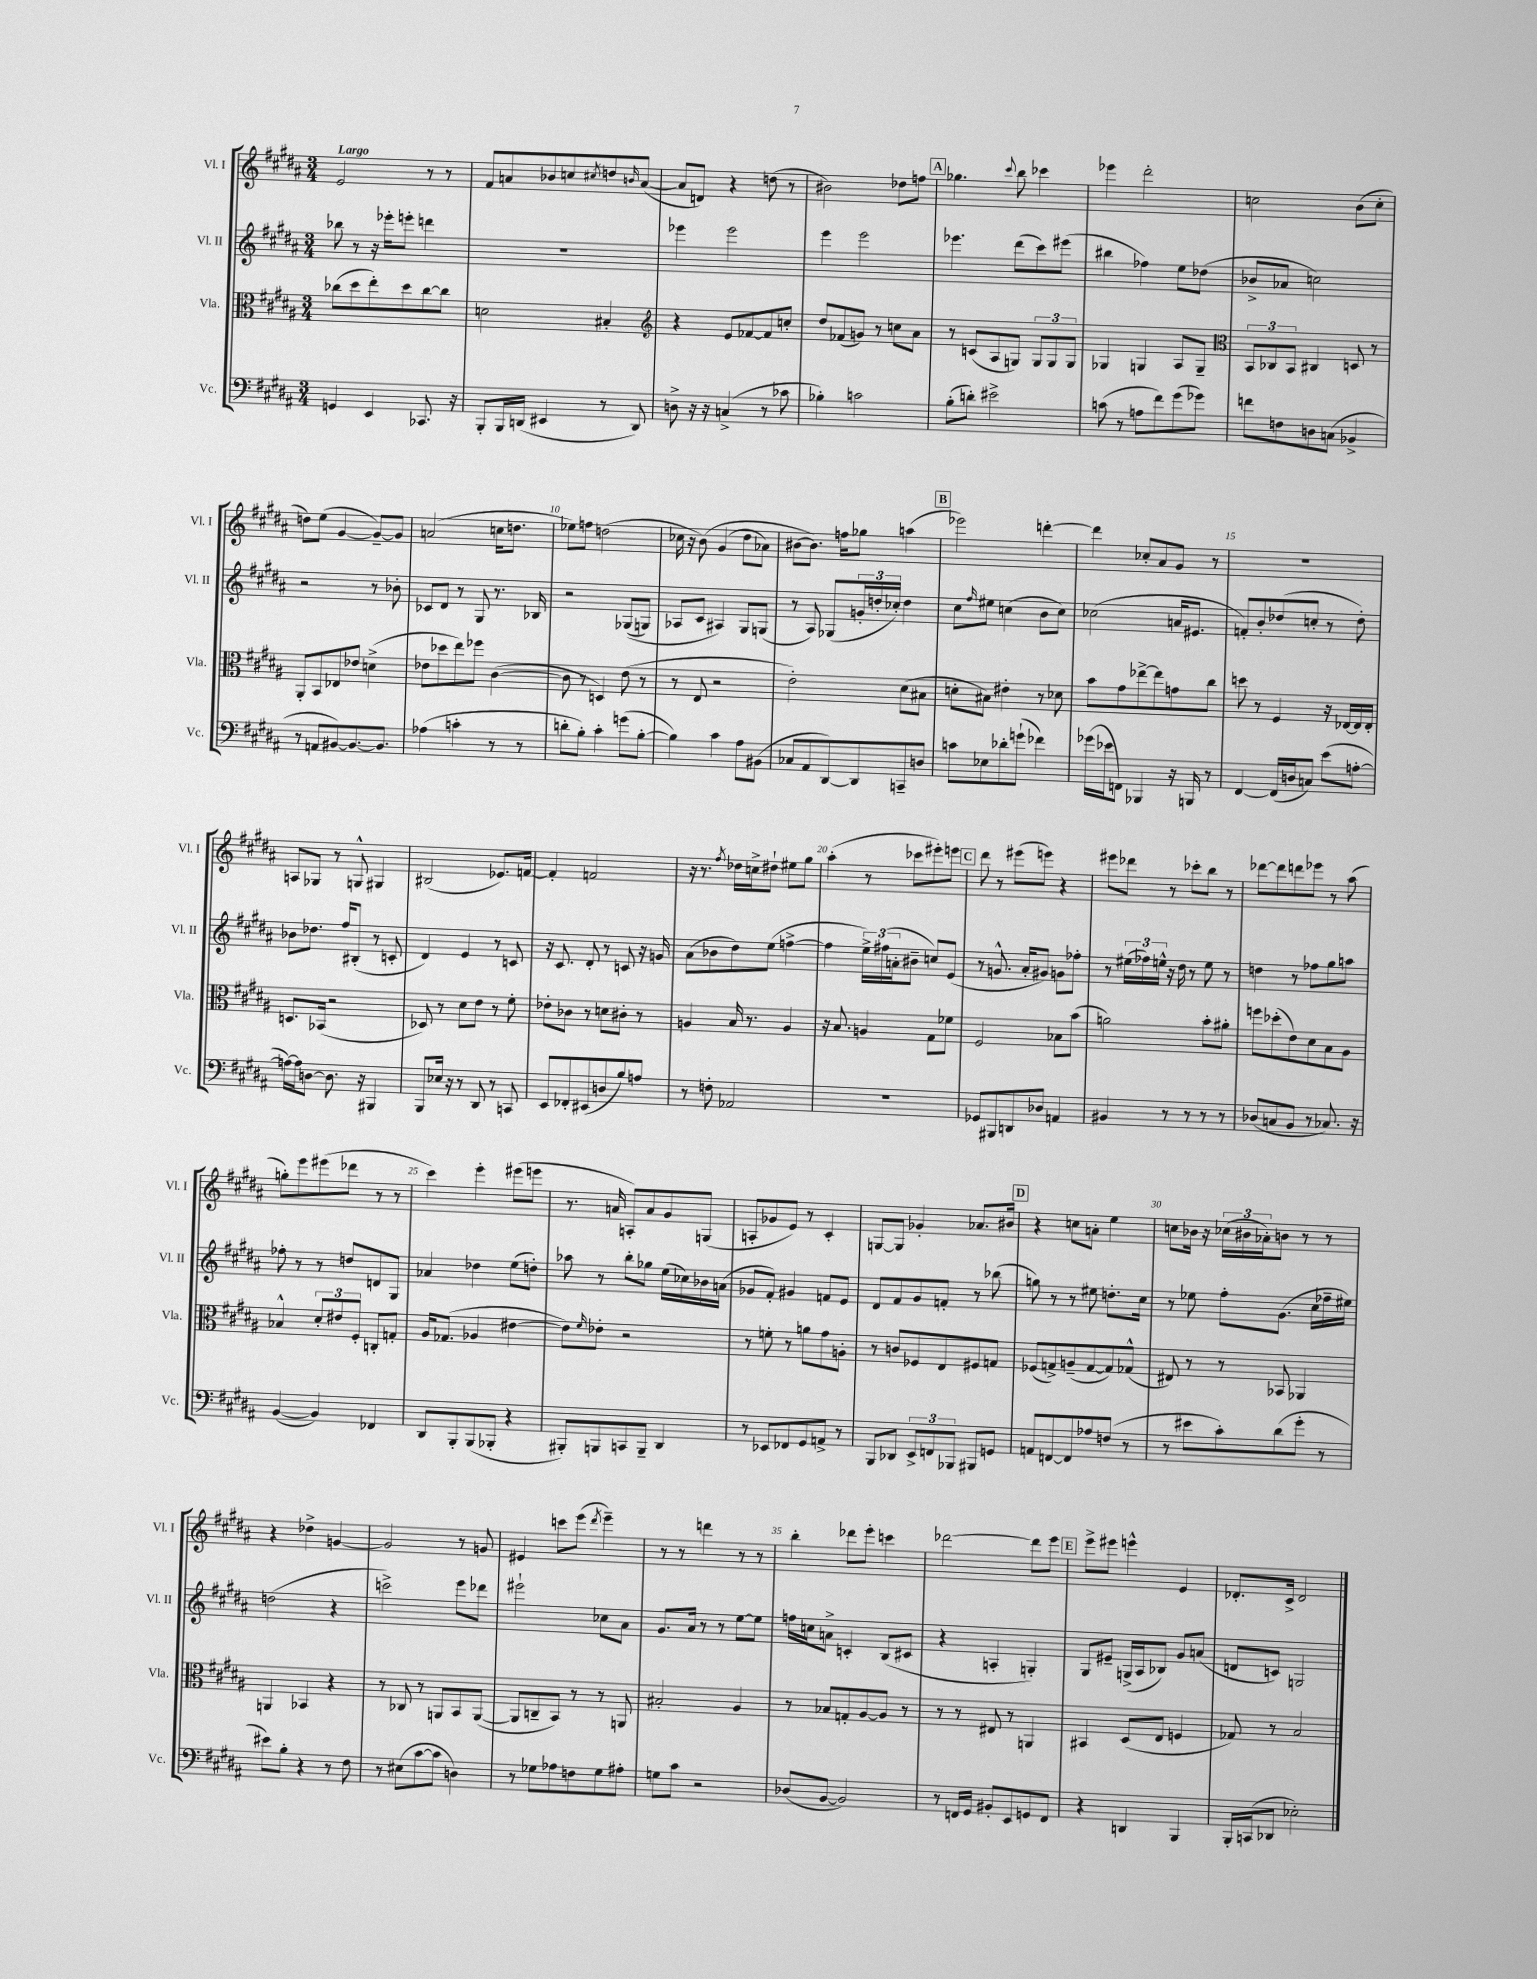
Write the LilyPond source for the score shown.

<<
\new StaffGroup <<
\new Staff = "s0" \with { instrumentName = "Vl. I" shortInstrumentName = "Vl. I" } {
    \clef treble \key b \major \numericTimeSignature \time 3/4 \tempo "Largo"
    e'2 r8 r8 |
    fis'8 a'8 bes'8 c''8 \acciaccatura { cis''8 } d''8 \grace { b'16 } a'8~( |
    a'8 d'8) r4 d''8( r8 |
    bis'2) des''8 f''8 |
    \mark \markup { \box "A" } ges''4. \appoggiatura { cis'''8 } b''8 ces'''4 |
    ees'''4 dis'''2-. |
    c''2 b'8( c''8-. |
    d''8) e''8( gis'4~ gis'8~--) gis'8 |
    a'2( c''16 d''8. |
    ees''8) f''8 d''2( |
    ces''16 r16 b'8)\( gis'4( dis''8 aes'8) |
    bis'8~ bis'8.\) f''16 ges''8 a''4( |
    \mark \markup { \box "B" } ees'''2) d'''4~-. |
    d'''4 ces''8-. ais'8 gis'8 r8 |
    R2. |
    a8 ges8 r8 g8-^ gis4 |
    bis2( ees'8.) f'16~ |
    f'4-. f'2 |
    r16 r8. \acciaccatura { fis''8 } des''16 c''16-> dis''8-! eis''8 gis''8 |
    ais''4-.( r8 ces'''8 eis'''8-.) e'''8 |
    \mark \markup { \box "C" } dis'''8 r8 eis'''8( e'''8) r4 |
    eis'''8 des'''8 r8 ces'''8-. b''8 r8 |
    des'''8~ des'''8 d'''8 ees'''8 r8 ais''8( |
    g''8-.) e'''8 eis'''8( des'''8 r8 r8 |
    cis'''4) e'''4-. eis'''8( e'''8 |
    r8. a'16 a8-.) a'8 gis'8 g8( |
    a8-. ges'8 e'8) r8 cis'4-. |
    g8~ g8 ges'4-. aes'8. bis'16 |
    \mark \markup { \box "D" } r4 c''8 a'8-. e''4 |
    c''8 bes'16 r16 \tuplet 3/2 { ces''16( bis'16 aes'16-.) } b'8 r8 r8 |
    r4 des''4-> g'4~ |
    g'2 r8 g'8 |
    eis'4 c'''8 e'''8( \acciaccatura { dis'''8 } e'''4--) |
    r8 r8 d'''4 r8 r8 |
    b''4-. des'''8 e'''8-. c'''4 |
    des'''2~ des'''8 e'''8 |
    \mark \markup { \box "E" } e'''8-> eis'''8 e'''4-^ e'4 |
    des'8.-. cis'16-> des'2 \bar "|." |
}
\new Staff = "s1" \with { instrumentName = "Vl. II" shortInstrumentName = "Vl. II" } {
    \clef treble \key b \major \numericTimeSignature \time 3/4
    bes''8 r8 r16 ees'''16-. e'''8-. d'''4 |
    R2. |
    ees'''4 ees'''2 |
    e'''4 e'''2 |
    \mark \markup { \box "A" } ees'''4. dis'''8( cis'''8) eis'''8( |
    bis''4 fes''4) e''8 des''8( |
    bes'8-> aes'8 c''2) |
    r2 r8 bes'8-. |
    ces'8 dis'8 r8 gis8 r8. bes16 |
    r2 ges8(\( g8) |
    aes8 cis'8 ais4\) gis8 g8( |
    r8 ais8) ges8( \tuplet 3/2 { g'16-. d''16-. ces''16-.) } d''4 |
    \mark \markup { \box "B" } cis''8 \grace { fis''16 } eis''8 c''4( b'8 c''8) |
    ces''2( a'16 eis'8. |
    f'8-.) b'8-. des''8( c''8-. r8 des''8-.) |
    bes'8 des''8. fis''16 bis8-.( r8 c'8-. |
    dis'4) e'4 r8 c'8 |
    r16 cis'8. dis'8-. r8 c'8 r16 g'16 |
    ais'8( bes'8 dis''8) e''8( f''4~-> |
    f''4 \tuplet 3/2 { e''16->) fis''16( a'16-. } bis'8-- c''8) e'8( |
    \mark \markup { \box "C" } r8 g'8.-^ ais'16-. gis'8) g'8 fes''8-. |
    r8 \tuplet 3/2 { eis''16( fes''16) e''16-^ } r16 dis''16 r8 e''8 r8 |
    d''4 r8 fes''8 gis''8 a''8 |
    fes''8-. r8 r8 d''8 d'8 gis8 |
    aes'4 des''4 e''8( d''8-.) |
    aes''8 r8 b''8-. ges''8 e''16( ces''16) bes'16 a'16( |
    ges'8 fis'8-.) gis'4 f'8 e'8 |
    dis'8 fis'8 gis'8 f'8-. r8 bes''8( |
    \mark \markup { \box "D" } g''8) r8 r8 eis''8 d''8.-. cis''16 |
    r8 ees''8 fis''8-. gis'8.( cis''16 fes''16-- eis''16) |
    d''2( r4 |
    c'''2->) e'''8 des'''8 |
    eis'''2-! ces''8 ais'8 |
    gis'8. ais'16 r8 r8 e''8~ e''8 |
    f''16 c''16 a'8-> c'4-. b8( cis'8 |
    r4 a4-. g4-.) |
    \mark \markup { \box "E" } gis8 eis'8-- g16->( ais16 bes8) gis'8 a'8( |
    d'8 c'8) g2 \bar "|." |
}
\new Staff = "s2" \with { instrumentName = "Vla." shortInstrumentName = "Vla." } {
    \clef alto \key b \major \numericTimeSignature \time 3/4
    ces''8( dis''8 e''8-.) dis''8 ces''8~ ces''8 |
    d'2 bis4-. |
    \clef treble r4 e'8 fes'8~ fes'8 c''8-. |
    dis''8 fes'8( g'8) r8 c''8 ais'8 |
    \mark \markup { \box "A" } r8 c'8( ais8 g8) \tuplet 3/2 { g8 g8 g8 } |
    ges4 g4 ais8 g8-- |
    \clef alto \tuplet 3/2 { b,8 ces8 b,8 } cis4 d8 r8 |
    ais,8-. b,8 ees8 ees'8 d'4->( |
    ees'8 des''8 e''8) fes''8 cis'4~( |
    cis'8 r8 d4) e'8( r8 |
    r8 e8 r2 |
    e'2-.) dis'8( bis8 |
    \mark \markup { \box "B" } d'8-. bis8) eis'4-. r8 des'8 |
    b'8 gis'8 ees''8~-> ees''8 g'8 cis''8 |
    d''8 r8 fis4 r16 ees16~ ees16 ees16-. |
    d8. bes,16( r2 |
    des8) r8 dis'8 e'8 r8 fis'8-. |
    ees'8-. ces'8 r8 d'8 cis'8-. r8 |
    a4 b16 r8. a4 |
    r16 b8. a4 gis8 fes'8 |
    \mark \markup { \box "C" } fis2 bes8 b'8( |
    a'2) b'8-. ais'8-. |
    f''8 des''8-.( e'8) dis'8 b8 ais8 |
    bes4-^ \tuplet 3/2 { dis'8-. eis'8 fis8-. } c8-. g8-. |
    ais16 ges8.( aes4 eis'4~ |
    eis'8) \grace { fis'16 } ees'8-. r2 |
    r8 f'8-. r8 a'8 gis'8 a8-. |
    r8 c'8 fes8 e8 fis8 g8 |
    \mark \markup { \box "D" } fes8( g8->) a8--( g8~ g8) ges8-^( |
    eis8) r8 r8 bes,8 aes,4 |
    a,4 bes,4 r4 |
    r8 ces8 r8 a,8 b,8 a,8~( |
    a,8 c8-- b,8) r8 r8 a,8 |
    bis2-. ais4 |
    r8 bes8 g8-. ais8~ ais8 r8 |
    r8 r8 eis8 r8 a,4 |
    \mark \markup { \box "E" } bis,4 dis8( e8 f4 |
    ges8) r8 b2 \bar "|." |
}
\new Staff = "s3" \with { instrumentName = "Vc." shortInstrumentName = "Vc." } {
    \clef bass \key b \major \numericTimeSignature \time 3/4
    g,4 e,4 ces,8. r16 |
    b,,8-. b,,16 d,16( eis,4 r8 d,8) |
    d8-> r16 r16 c4->( r8 ces'8 |
    bes4-.) c'2 |
    \mark \markup { \box "A" } b8-.( d'8-.) eis'2-> |
    c'8( r8 a8 fis'8) gis'8( ges'8) |
    f'8 f8 d8 c8( bes,4-> |
    r8 a,8 bis,8~) bis,8.~ bis,8. |
    aes4( c'4-. r8 r8 |
    d'8-. b8-.) cis'4-. g'8( b8~-. |
    b4) cis'4 ais8 bis,8( |
    ces8 ais,8 dis,8~) dis,8 c,8-- d8 |
    \mark \markup { \box "B" } c'8 ees8 des'8-. g'8-!( fes'4) |
    ges'16( ees'16 f,8) bes,,4 r16 b,,16 r8 |
    fis,4~ fis,16( d16 c8) e'8( a8~-. |
    a16~) a16 d8~ d8. r16 bis,,4 |
    b,,8 ees16 r16 r8 dis,8 r8 c,8 |
    e,8 fes,8-. eis,8( d8 b8) a8 |
    r8 f8-. aes,2 |
    R2. |
    \mark \markup { \box "C" } ges,8 bis,,8 d,8 des8 a,4 |
    bis,4 r8 r8 r8 r8 |
    des8( c8 b,8 r8 ces8.) r16 |
    b,4~( b,4) fes,4 |
    dis,8 b,,8-. b,,8( bes,,8-. r4 |
    bis,,8-.) b,,8 c,8 b,,8-- dis,4 |
    r8 ees,8 fes,8 gis,8 a,8-> r8 |
    b,,8 des,8 \tuplet 3/2 { e,8-> f,8 bes,,8 } bis,,8 g,8 |
    \mark \markup { \box "D" } a,8 f,8~ f,8 aes8 f8( r8 |
    r8 eis'8 cis'8-.) dis'8( gis'8-. r8 |
    eis'8) b8-. r4 r8 fis8 |
    r8 eis8( cis'8~ cis'8 d4) |
    r8 ges8 aes8 f8 ges8 ais8-. |
    g8 cis'8 r2 |
    des8( b,8~ b,2) |
    r8 f,16 gis,16 bis,8-. e,8 g,8 f,8 |
    \mark \markup { \box "E" } r4 d,4 b,,4 |
    b,,16-. c,16( des,8 ees2-.) \bar "|." |
}
>>
>>
\layout { \context { \Score \override BarNumber.break-visibility = ##(#f #t #t) barNumberVisibility = #(every-nth-bar-number-visible 5) } }
